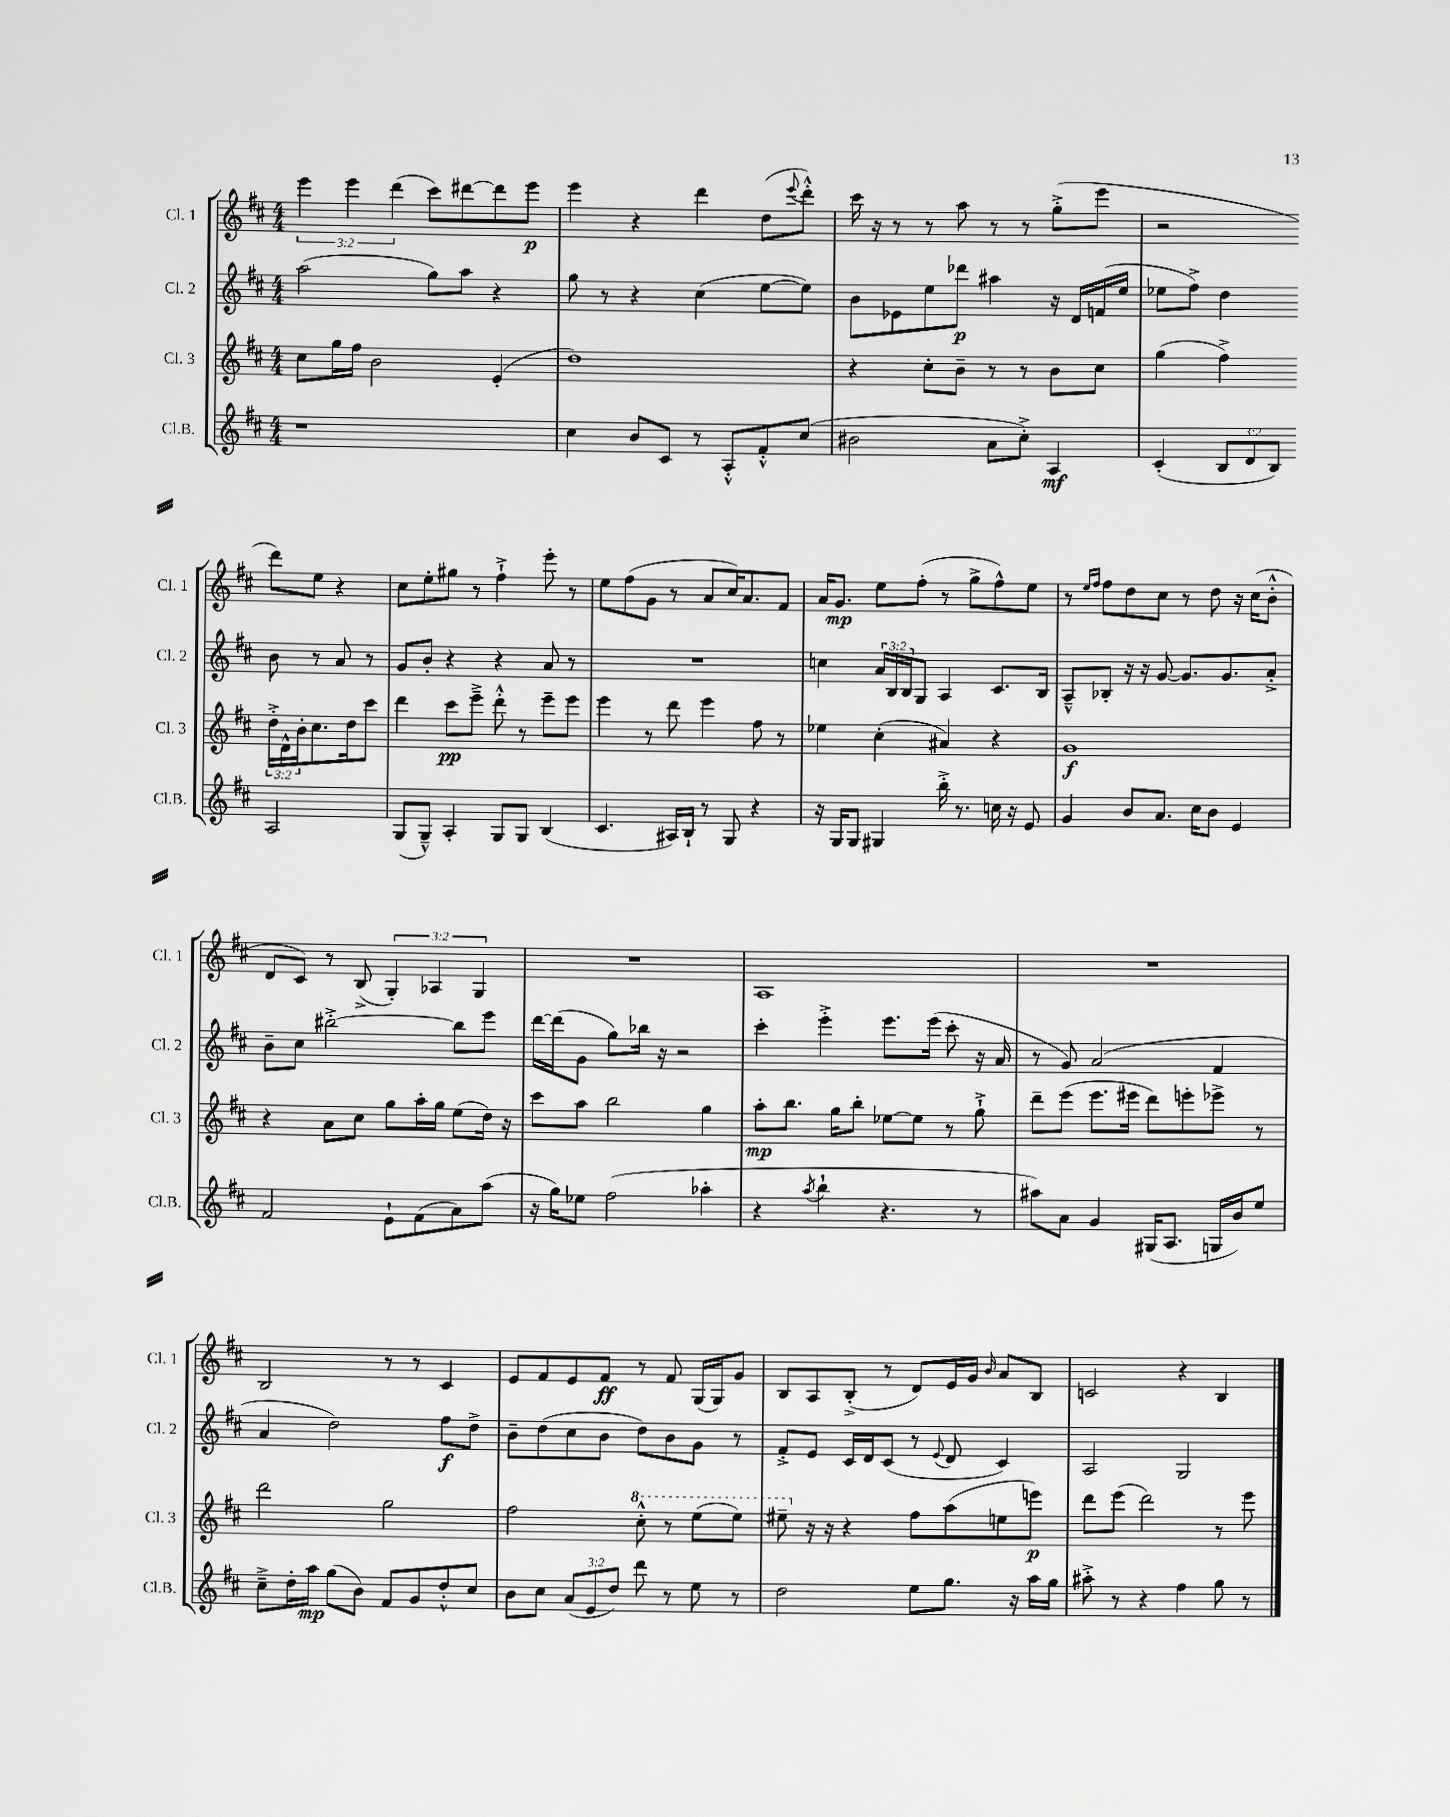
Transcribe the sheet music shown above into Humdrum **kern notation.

**kern	**kern	**kern	**kern
*staff4	*staff3	*staff2	*staff1
*clefG2	*clefG2	*clefG2	*clefG2
*k[f#c#]	*k[f#c#]	*k[f#c#]	*k[f#c#]
*M4/4	*M4/4	*M4/4	*M4/4
1r	8cc#	(2aa	6eee
.	16gg	.	.
.	.	.	6eee
.	16ff#	.	.
.	2b	.	.
.	.	.	(6ddd
.	.	8gg)	8ccc#)
.	.	8aa	[8ddd#
.	(4e'	4r	8ddd#]
.	.	.	8eee
=	=	=	=
4cc#	1dd)	8gg	4eee
.	.	8r	.
8b	.	4r	4r
8c#	.	.	.
8r	.	(4cc#	4ddd
8A'^^	.	.	.
8f#'^^	.	[8ee	(8dd
.	.	.	8qqeee
(8cc#	.	8ee])	8ddd'^^)
=	=	=	=
2b#	4r	8b	16ccc#
.	.	.	16r
.	.	8e-	8r
.	8cc#'	8ee	8r
.	8b~	8ddd-	8aa
8a	8r	4aa#	8r
8cc#'^)	8r	.	8r
4A	8b	16r	(8gg'^
.	.	16d	.
.	8cc#	(16f	8eee
.	.	16ee	.
=	=	=	=
(4c#'	(4gg	8ee-	2r
.	.	8ff#^)	.
12B	4ff#^)	4dd	.
12d	.	.	.
12B)	.	.	.
2A	24dd'^	8b	8ddd)
.	24d^^	.	.
.	24b'	.	.
.	8.cc#	8r	8ee
.	.	8a	4r
.	16dd	.	.
.	8ccc#	8r	.
=	=	=	=
(8G	4ddd	8g	8cc#
8G~^^)	.	8b'	8ee'
4A'	8ccc#	4r	8gg#
.	8eee~^	.	8r
8G	8ddd'^^	4r	4ff#`^
8G	8r	.	.
(4B	8eee~	8a	8eee'
.	8eee	8r	8r
=	=	=	=
4.c#	4eee	1r	8ee
.	.	.	(8ff#
.	8r	.	8g
16A#)	8ddd	.	8r
16B`	.	.	.
8r	4eee	.	8a
8G	.	.	16cc#)
.	.	.	8.a
4r	8ff#	.	.
.	8r	.	8f#
=	=	=	=
16r	4ee-	4cc	16a
16G	.	.	8.g
8G	.	.	.
4G#	(4cc#'	24a	8ee
.	.	24B	.
.	.	24B	.
.	.	8G	(8ff#'
16bb'^	4a#)	4A	8r
8.r	.	.	.
.	.	.	8gg^
16cc	4r	8.c#	8ff#^^)
16r	.	.	.
8e	.	.	8ee
.	.	16B	.
=	=	=	=
4g	1g	8A~^^	8r
.	.	.	16qqee
.	.	.	16qqff#
.	.	8B-'	8ff#
8b	.	16r	8dd
.	.	16r	.
8.a	.	[8g	8cc#
.	.	8.g]	8r
16cc#	.	.	.
8b	.	.	8dd
.	.	8.g	.
4e	.	.	16r
.	.	.	(16cc#
.	.	8a'^	8b'^^
=	=	=	=
2f#	4r	8b~	8d
.	.	8cc#	8c#)
.	8a	[2bb#'^	8r
.	8cc#	.	(8B^
8e`	8gg	.	6G')
(8f#	16aa'	.	.
.	.	.	6A-
.	16gg	.	.
8a)	(8ee	8bb#]	.
.	.	.	6G
(8aa	16dd)	8eee	.
.	16r	.	.
=	=	=	=
16r	8ccc#	[16ddd	1r
16gg)	.	(16ddd]	.
8ee-	8aa	8g	.
(2ff#	2bb	8gg)	.
.	.	16bb-	.
.	.	16r	.
.	.	2r	.
4aa-'	4gg	.	.
=	=	=	=
4r	8aa'	4ccc#'	1A
.	8.bb	.	.
8qaa	.	.	.
4bb`	.	4eee'^	.
.	16gg	.	.
.	8bb'	.	.
4.r	[8ee-	8.eee	.
.	8ee-]	.	.
.	.	(16eee	.
.	8r	8ccc#'	.
8r	8gg`^	16r	.
.	.	16a	.
=	=	=	=
8aa#)	8ddd~	8r	1r
8a	(8eee	8g)	.
4g	8.eee	(2a	.
.	16eee#	.	.
(16G#	8ddd)	.	.
8.A	.	.	.
.	8eee'	.	.
16G	8eee-^	4f#	.
16b)	.	.	.
8ee	8r	.	.
=	=	=	=
8cc#~^	2ddd	4a	2B
16dd'	.	.	.
16aa	.	.	.
(8gg	.	2dd)	.
8b)	.	.	.
8f#	2gg	.	8r
8g	.	.	8r
8dd'^^	.	8ff#	4c#
8cc#	.	8dd^	.
=	=	=	=
8b	2ff#	8b~	8e
8cc#	.	(8dd	8f#
(12a	.	8cc#	8e
12e	.	.	.
.	.	8b	8f#
12dd)	.	.	.
8ddd	8ccc#'^^	8dd)	8r
8r	8r	8b	8f#
8ee	(8eee	8g	(16G
.	.	.	16G)
8r	8eee)	8r	8g
=	=	=	=
2dd	8eee#~	8f#'^	8B
.	16r	8e	8A
.	16r	.	.
.	4r	16c#	(8B'^
.	.	16d	.
.	.	(8c#	8r
8ee	8ff#	8r	8d)
.	.	8qqe	.
8.gg	(8aa	8d	16e
.	.	.	16g
.	.	.	16qqb
.	8ee	4c#)	8a
16r	.	.	.
16aa	8eee)	.	8B
16gg	.	.	.
=	=	=	=
8aa#'^	8ddd	2A	2c
8r	(8eee	.	.
4r	2ddd)	.	.
4ff#	.	2G	4r
8gg	8r	.	4B
8r	8eee	.	.
==	==	==	==
*-	*-	*-	*-
